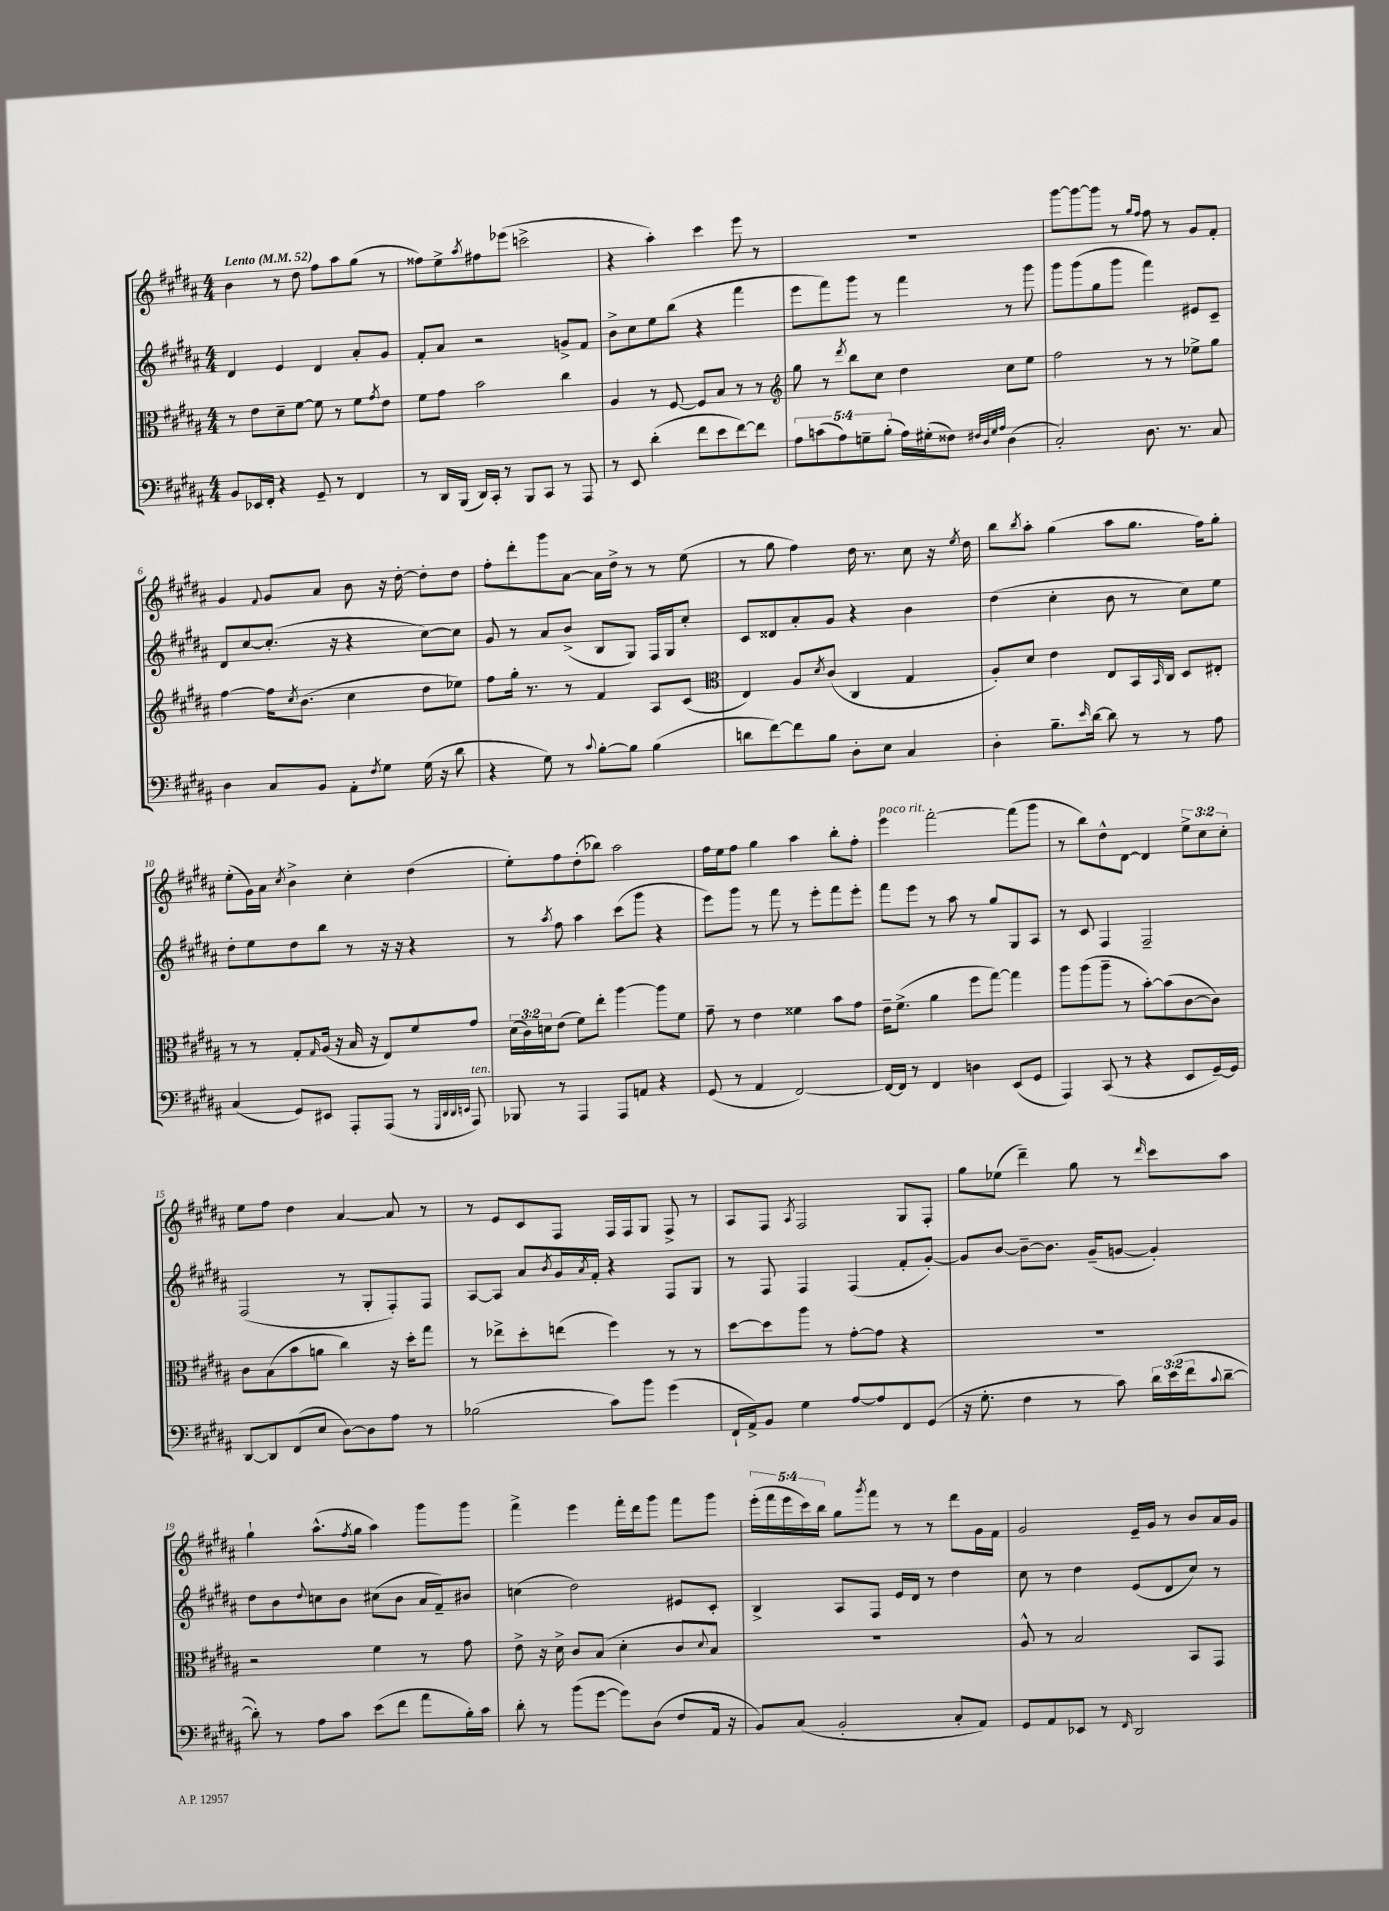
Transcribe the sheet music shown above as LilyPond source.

<<
\new StaffGroup <<
\new Staff = "s0" {
    \clef treble \key b \major \numericTimeSignature \time 4/4 \override Staff.TupletNumber.text = #tuplet-number::calc-fraction-text \tempo "Lento" 4 = 52
    b'4 r8 dis''8 fis''8 ais''8 gis''8( r8 |
    fisis''8) e''8-> \acciaccatura { ais''8 } fis''8 ees'''8( c'''2-> |
    r4 ais''4-.) cis'''4 e'''8 r8 |
    R1 |
    gis'''8~ gis'''8~ gis'''8 r8 \grace { gis''16 fis''16 } fis''8 r8 gis'8 fis'8-. |
    gis'4 \appoggiatura { fis'8 } gis'8 ais'8 b'8 r16 dis''16~-. dis''8-. dis''8 |
    fis''8-. dis'''8-. gis'''8 ais'8~ ais'16 dis''16-> r8 r8 e''8( |
    r8 gis''8 fis''4) dis''16 r8. cis''8 r16 \acciaccatura { e''8 } dis''16 |
    b''8 \acciaccatura { b''8 } ais''8-. gis''4( ais''8 gis''8. fis''16) gis''8-. |
    e''8-.( gis'16) ais'16 \acciaccatura { cis''8 } b'4-> cis''4-. dis''4( |
    e''8-.) fis''8 dis''8-.( bes''8) ais''2 |
    fis''16 e''16 fis''8 gis''4 ais''4 b''8-. fis''8-. |
    e'''4^\markup { \italic "poco rit." } fis'''2~-. fis'''8( gis'''8 |
    r8 b''8) dis''8-^ dis'8~ dis'4 \tuplet 3/2 { e''8-> cis''8 cis''8-. } |
    e''8 fis''8 dis''4 ais'4~ ais'8 r8 |
    r8 e'8 cis'8 fis8 fis16 fis16 gis8 fis8-> r8 |
    ais8 fis8 \acciaccatura { ais8 } fis2 gis8 fis8-. |
    gis''8 ees''8( dis'''4--) gis''8 r8 \grace { dis'''16 } cis'''8 ais''8 |
    gis''4-! ais''8.-^( \acciaccatura { fis''8 } gis''16 ais''4) gis'''8 gis'''8 |
    fis'''4-> e'''4 fis'''16-. dis'''16 gis'''8 fis'''8 gis'''8 |
    \tuplet 5/4 { e'''16-.( fis'''16 e'''16 cis'''16) b''16 } gis''8 \acciaccatura { gis'''8 } fis'''8 r8 r8 dis'''8 gis'16 fis'16 |
    gis'2 e'16-- gis'16 r8 b'8 ais'16 gis'16 \bar "|." |
}
\new Staff = "s1" {
    \clef treble \key b \major \numericTimeSignature \time 4/4
    dis'4 e'4 dis'4 ais'8-. gis'8 |
    fis'8-. ais'8 r2 g'8-> fis'8 |
    b'8-> cis''8 e''8 b''8( r4 fis'''4 |
    e'''8 fis'''8) gis'''8 r8 fis'''4 r8 gis'''8 |
    gis'''8 gis'''8( gis''8 gis'''8 fis'''4) eis'8 cis'8-- |
    dis'8 cis''8~ cis''8.-.( r16 r4 cis''8~) cis''8 |
    gis'8 r8 ais'8 b'8->( b8 gis8) fis16 gis16 cis''8-. |
    cis'8 disis'8 ais'8-. gis'8 r4 b'4 |
    dis''4( cis''4-. b'8 r8 cis''8) e''8 |
    dis''8-. e''8 dis''8 b''8 r8 r16 r16 r4 |
    r8 \acciaccatura { ais''8 } fis''8 ais''4 cis'''8( gis'''8 r4 |
    e'''8) gis'''8 r8 fis'''8 r8 e'''8-. fis'''8 e'''8-. |
    fis'''8 e'''8 r8 ais''8 r8 gis''8 gis8 ais8 |
    r8 cis'8 fis4 fis2-- |
    fis2( r8 gis8-. fis8-.) fis8 |
    ais8~ ais8 ais'8 \acciaccatura { b'8 } gis'16 \acciaccatura { ais'8 } fis'16-. r4 fis8 gis8 |
    r8 fis8 fis4 fis4( fis'8-. gis'8~-.) |
    gis'8 b'8~ b'8~-- b'8. gis'16--( g'8~ g'4-.) |
    dis''8 b'8 \appoggiatura { dis''8 } c''8 b'8 cis''8( b'8 ais'16 fis'16--) bis'8 |
    c''4( dis''2) eis'8 cis'8-. |
    b4-> ais8 fis8 e'16 dis'16 r8 dis''4 |
    cis''8 r8 dis''4 e'8( dis'8 cis''8) r8 \bar "|." |
}
\new Staff = "s2" {
    \clef alto \key b \major \numericTimeSignature \time 4/4 \override Staff.TupletNumber.text = #tuplet-number::calc-fraction-text
    r8 e'8 dis'8-- fis'8~ fis'8 r8 fis'8 \acciaccatura { gis'8 } e'8 |
    fis'8 gis'8 b'2 cis''4 |
    ais4 r8 fis8~ fis8 b8 r8 r8 |
    \clef treble gis''8 r8 \acciaccatura { dis'''8 } b''8 cis''8 dis''4 cis''8 e''8 |
    fis''2 r8 r8 ees''8-> gis''8 |
    fis''4~ fis''16 \acciaccatura { cis''8 } b'8.( cis''4 dis''8 ees''8) |
    fis''8 gis''16-. r8. r8 fis'4 ais8 cis'8( |
    \clef alto e4) ais8 \acciaccatura { dis'8 } cis'8( cis4 gis4 |
    ais8-.) dis'8 e'4 e8 b,16 \grace { b,16 } cis16 dis8 eis8-. |
    r8 r8 gis8-. \grace { gis16 } ais16( r16 b16 r16 e8) fis'8 gis'8 |
    \tuplet 3/2 { dis'16( cis'16) d'16 } e'8( fis'8) e''8-. ais''4~ ais''8 fis'8 |
    gis'8-- r8 e'4 fisis'4 b'8 gis'8 |
    e'16-- fis'8.->( ais'4 fis''8 gis''8~) gis''4 |
    ais''8 ais''8( ais''8-- r8 b'8~-.) b'8( cis'8~ cis'8) |
    cis'8 b8( b'8 a'8 cis''4) r16 dis''16-. gis''8 |
    r8 ees''8-> dis''8-. e''8( fis''4) r8 r8 |
    dis''8~ dis''8 ais''8 r8 gis'8~-. gis'8 r4 |
    R1 |
    r2 fis'4 r8 gis'8 |
    e'8-> r16 dis'16-> cis'8 b8( dis'4-. cis'8 \appoggiatura { dis'8 } b8) |
    R1 |
    ais8-^ r8 b2 b,8 gis,8 \bar "|." |
}
\new Staff = "s3" {
    \clef bass \key b \major \numericTimeSignature \time 4/4 \override Staff.TupletNumber.text = #tuplet-number::calc-fraction-text
    b,8 ees,16 fis,16-. r4 gis,8-- r8 fis,4 |
    r8 dis,16 b,,16( dis,16) cis,16-. r8 b,,8 cis,8 r8 ais,,8 |
    r8 e,8 dis'4-.( fis'8 e'8 fis'8~) fis'8 |
    \tuplet 5/4 { ais8 c'8( ais8) g8-- b8-.( } ais16) gis16-.( fisis8) \grace { fis32 dis32 gis32 ais32 } dis4( |
    cis2-.) dis8. r8. cis8 |
    dis4 cis8 b,8 ais,8-. \acciaccatura { fis8 } gis8 gis16( r16 dis'8 |
    r4 gis8) r8 \appoggiatura { cis'8 } b8~-. b8 b4( |
    d'8 fis'8~) fis'8 b8 dis8-. e8 cis4 |
    dis4-. b8.-- \grace { e'16 } dis'16~ dis'8 r8 r8 ais8 |
    cis4( gis,8) eis,8 ais,,8-. ais,,8( r8 \grace { gis,,32 dis,32 dis,32 e,32 } ais,,8^\markup { \italic "ten." }) |
    bes,,8 r8 ais,,4 ais,,8 a,8 r4 |
    gis,8( r8 ais,4 fis,2~) |
    fis,16~ fis,16 r8 fis,4 d4 e,8( gis,8 |
    ais,,4) cis,8( r8 r4 e,8 gis,16~--) gis,16 |
    dis,8~ dis,8 fis,8( e8 dis8~) dis8 ais8 r8 |
    bes2( cis'8) b'8 gis'4( |
    fis,16-! ais,16->) b,8 gis4 ais8~ ais8 fis,8 gis,8( |
    r16 gis8.-. fis4 r8 cis'8) \tuplet 3/2 { dis'16 e'16( fis'16 } \appoggiatura { cis'8 } dis'8~-- |
    dis'8-.) r8 ais8 cis'8 e'8( fis'8 ais'8 b16-.) cis'16 |
    dis'8-. r8 b'8( gis'8~ gis'8) dis8( fis8 ais,16 r16 |
    b,8) cis8( b,2-. cis8-. ais,8) |
    gis,8 ais,8 ees,8 r8 \grace { fis,16 } dis,2 \bar "|." |
}
>>
>>
